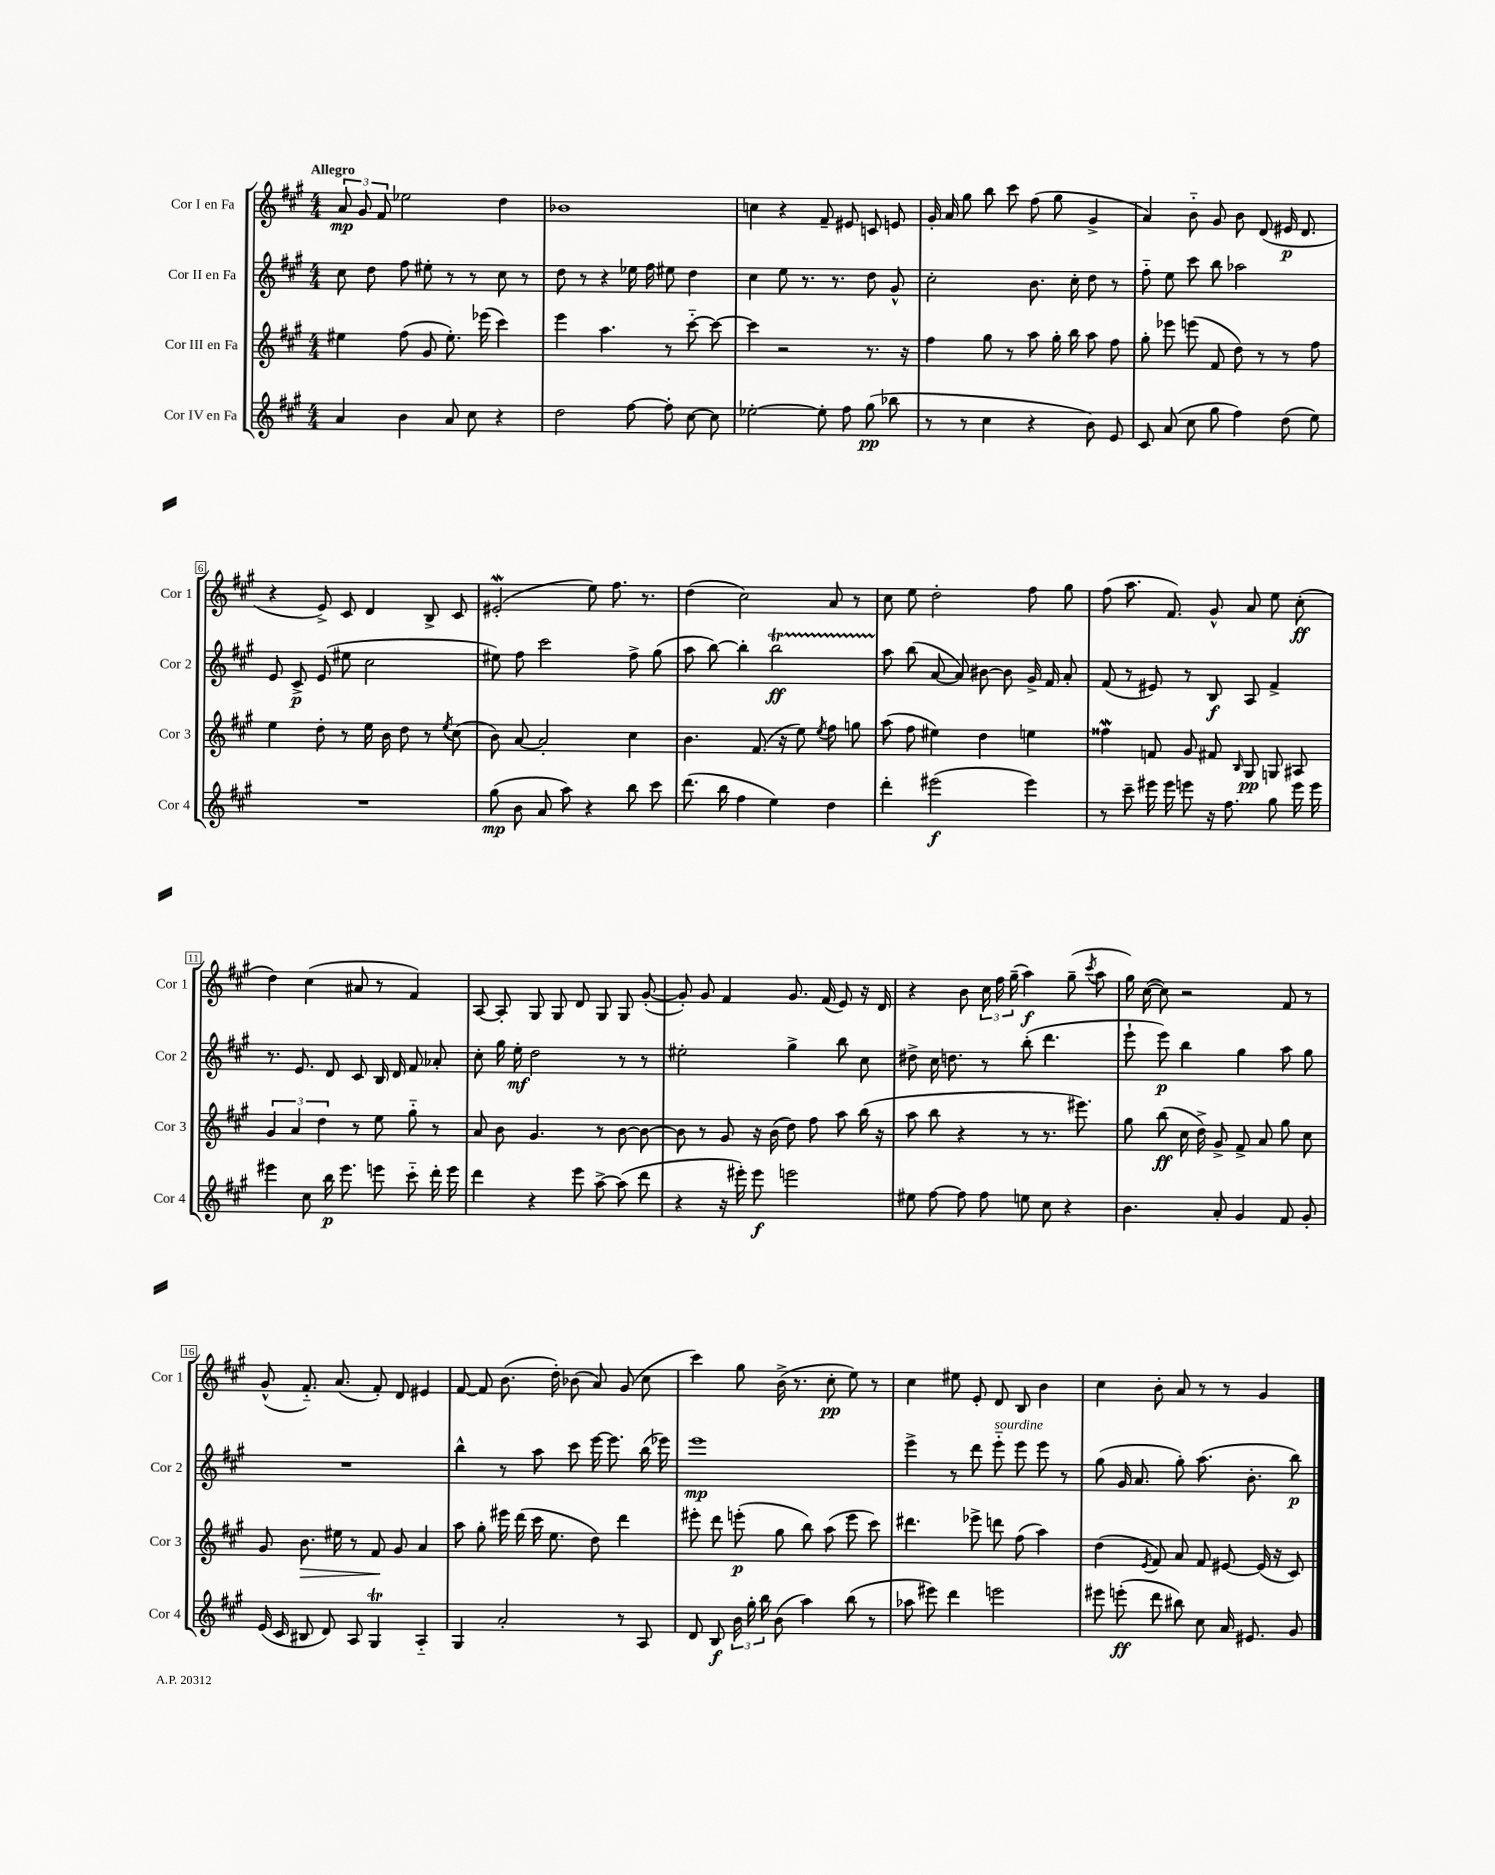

**kern	**kern	**kern	**kern
*staff4	*staff3	*staff2	*staff1
*clefG2	*clefG2	*clefG2	*clefG2
*k[f#c#g#]	*k[f#c#g#]	*k[f#c#g#]	*k[f#c#g#]
*M4/4	*M4/4	*M4/4	*M4/4
4a/	4ee#\	8cc#\	12a/
.	.	.	12g#/
.	.	8dd\	.
.	.	.	12f#/
4b\	(8ff#\	8ff#\	2ee-\
.	8g#/	8ee#'\	.
8a/	8.ee#'\)	8r	.
8cc#\	.	8r	.
.	(16eee-\	.	.
4r	4ccc#\)	8cc#\	4dd\
.	.	8r	.
=	=	=	=
2dd\	4eee\	8dd\	1b-
.	.	8r	.
.	4.aa\	4r	.
[8ff#\	.	16ee-\	.
.	.	16ff#\	.
8ff#'\]	8r	8ee#\	.
[8cc#\	[8ccc#'~\	4dd\	.
8cc#\]	8ccc#\_	.	.
=	=	=	=
[2ee-'\	4ccc#\]	4cc#\	4cc\
.	2r	8ee\	4r
.	.	8.r	.
8ee-'\]	.	.	8f#~/
.	.	8.r	.
8ff#\	.	.	8e#/
(8gg#\	8.r	8dd\	8c/
8bb-\	.	8g#^^/	8e/
.	16r	.	.
=	=	=	=
8r	4ff#\	2cc#'\	16g#'/
.	.	.	16a/
8r	.	.	8gg#\
4cc#\	8gg#\	.	8bb\
.	8r	.	8ccc#\
4r	8aa\	8.b\	(8ff#\
.	16gg#'\	.	8gg#\
.	16bb\	16cc#'\	.
8b\)	8aa\	8dd\	4g#^/
8e/	8ff#\	8r	.
=	=	=	=
8c#/	8gg#'\	8ff#'~\	4a/)
(8a/	8eee-\	8ee\	.
8cc#\	(8eee\	8ccc#\	8b'~\
8gg#\	8f#/	8bb\	8g#/
4ff#\)	8dd\)	2aa-\	8b\
.	8r	.	(8d/
(8dd\	8r	.	16e#/
.	.	.	8.d/
8ee\)	8ff#\	.	.
=	=	=	=
1r	4ee\	8e/	4r
.	.	8c#^/	.
.	8dd'\	(8e/	8e^/)
.	8r	8ee#\	8c#/
.	16ee\	2cc#\	4d/
.	16b\	.	.
.	8dd\	.	.
.	8r	.	8B^/
.	8qee/	.	.
.	(8cc#\	.	8c#/
=	=	=	=
(8gg#\	8b\)	8ee#\)	(2e#'/
8b\	[8a/	8ff#\	.
8a/	2a'/]	2ccc#\	.
8aa\)	.	.	.
4r	.	.	8ee\)
.	.	.	8.ff#\
8bb\	4cc#\	8ff#^\	.
.	.	.	8.r
8ccc#\	.	(8gg#\	.
=	=	=	=
(8.ddd\	4.b\	8aa\	(4dd\
.	.	[8bb\)	.
16bb\	.	.	.
4ff#\	.	4bb'\]	2cc#\)
.	(8.f#/	.	.
4ee\)	.	2bb\	.
.	16r	.	.
.	8ee\)	.	.
.	8qee/	.	.
4dd\	8ff#\	.	8a/
.	8gg\	.	8r
=	=	=	=
4ddd'\	(8aa\	8aa\	8cc#\
.	8ff#\	(8bb\	8ee\
(2eee#\	4ee#\)	[8a/	2dd'\
.	.	8a/])	.
.	4dd\	[8b#\	.
.	.	8b#\]	.
4eee#\)	4ee\	16g#^/	8ff#\
.	.	16f#/	.
.	.	8a'/	8gg#\
=	=	=	=
8r	4ff##\	(8f#/	(8ff#\
8ccc#~\	.	8r	8.aa\
16eee#\	8f/	8e#/)	.
16eee#\	.	.	8.f#/)
8eee\	8g#/	8r	.
16r	8f#/	8B/	8g#^^/
8.ff#\	.	.	.
.	16qqB/	.	.
.	8G#/	8A/	8a/
8gg#\	8G/	4f#^/	8ee\
16eee\	8A#/	.	(8cc#'\
16eee\	.	.	.
=	=	=	=
4eee#\	6g#/	8.r	4dd\)
.	6a/	.	.
.	.	8.e/	.
8cc#\	.	.	(4cc#\
.	6dd\	.	.
16bb\	.	8d/	.
8.eee#\	.	.	.
.	8r	8c#/	8a#/
8eee\	8ee\	16B/	8r
.	.	16d/	.
8ccc#'~\	8gg#'~\	8f#/	4f#/)
16ddd'\	8r	8a-'/	.
16eee\	.	.	.
=	=	=	=
4ddd\	8a/	8cc#'\	[8A/
.	8b\	16gg#\	8A'/]
.	.	16ee'\	.
4r	4.g#/	2dd\	8G#/
.	.	.	8G#/
8eee\	.	.	8d/
[8aa^\	8r	.	8G#/
(8aa\]	[8b\	8r	8G#/
8ddd\	8b\_	8r	([8g#'/
=	=	=	=
4r	8b\]	2ee#'\	8g#'/])
.	8r	.	8g#/
16r	8g#/	.	4f#/
16eee#'\)	.	.	.
8eee#\	16r	.	.
.	(16b\	.	.
2eee\	8dd\)	4gg#^\	8.g#/
.	8ff#\	.	.
.	.	.	(16f#/
.	8aa\	8bb\	8e/)
.	(16bb\	8cc#\	16r
.	16r	.	16d/
=	=	=	=
8ee#\	8aa\	8dd#^\	4r
[8ff#\	8bb\	16cc#\	.
.	.	8.dd\	.
8ff#\]	4r	.	8b\
8ff#\	.	8r	24cc#\
.	.	.	24ff#\
.	.	.	(24gg#~\
8ee\	8r	(8bb'\	4aa\)
8cc#\	8.r	4.ddd\	.
4r	.	.	(8gg#~\
.	8.eee#\)	.	.
.	.	.	8qccc#/
.	.	.	8aa\
=	=	=	=
4.b\	8gg#\	8eee`\	16gg#\)
.	.	.	([16cc#\
.	(8bb\	8eee\)	8cc#\])
.	16cc#\	4bb\	2r
.	16dd^\)	.	.
8a'/	8g#^/	.	.
4g#/	8f#^/	4gg#\	.
.	8a/	.	.
8f#/	8gg#\	8aa\	8f#/
8g#'/	8cc#\	8gg#\	8r
=	=	=	=
(16e/	8g#/	1r	(8g#^^/
16c#/	.	.	.
8B#/	8.b\	.	8.f#'~/)
8d/)	.	.	.
.	16ee#\	.	(8.a/
8A/	8r	.	.
4G#/	8f#/	.	8f#'/)
.	8g#/	.	8d/
4A'~/	4a/	.	4e#/
=	=	=	=
4G#/	8aa\	4bb^^\	[8f#/
.	8gg#'\	.	8f#/]
2a'/	16eee#\	8r	(8.b\
.	(16ddd\	.	.
.	16ccc#\	8aa\	.
.	8.ee\	.	16dd'\)
.	.	8ccc#\	(8b-\
.	8dd\)	[16eee\	8a/)
.	.	8.eee\]	.
8r	4ddd\	.	(8g#/
8A/	.	(16bb\	8cc#\
.	.	16eee-\)	.
=	=	=	=
8d/	8eee#'\	1eee	4ccc#\)
8B/	8ddd\	.	.
24b\	(8eee'\	.	8gg#\
24gg#'\	.	.	.
24bb\	.	.	.
(8b\	8gg#\	.	(16b^\
.	.	.	8.r
4aa\)	8bb\)	.	.
.	(8aa\	.	8cc#'\
(8bb\	8eee\	.	8ee\)
8r	8ccc#\)	.	8r
=	=	=	=
8aa-\	4.ddd#\	4eee^\	4cc#\
8eee#\)	.	.	.
4ddd\	.	8r	8ee#\
.	8eee-^\	8ddd\	8e'/
2eee\	8ddd\	8eee'~\	8d/
.	(8ff#\	8eee\	8B/
.	4aa\)	8eee\	4b\
.	.	8r	.
=	=	=	=
8eee#\	(4dd\	(8gg#\	4cc#\
(8eee'\	.	16g#/	.
.	.	8.a/	.
.	8qe/	.	.
8ddd\	8f#/)	.	8b'\
8bb#\)	8a/	8gg#'\)	8a/
8cc#\	8f#/	(8.aa\	8r
16a/	[8e#/	.	8r
8.e#/	.	8.b'\	.
.	(16e#/]	.	4g#/
.	16r	.	.
8g#/	8c#/)	8bb\)	.
==	==	==	==
*-	*-	*-	*-
